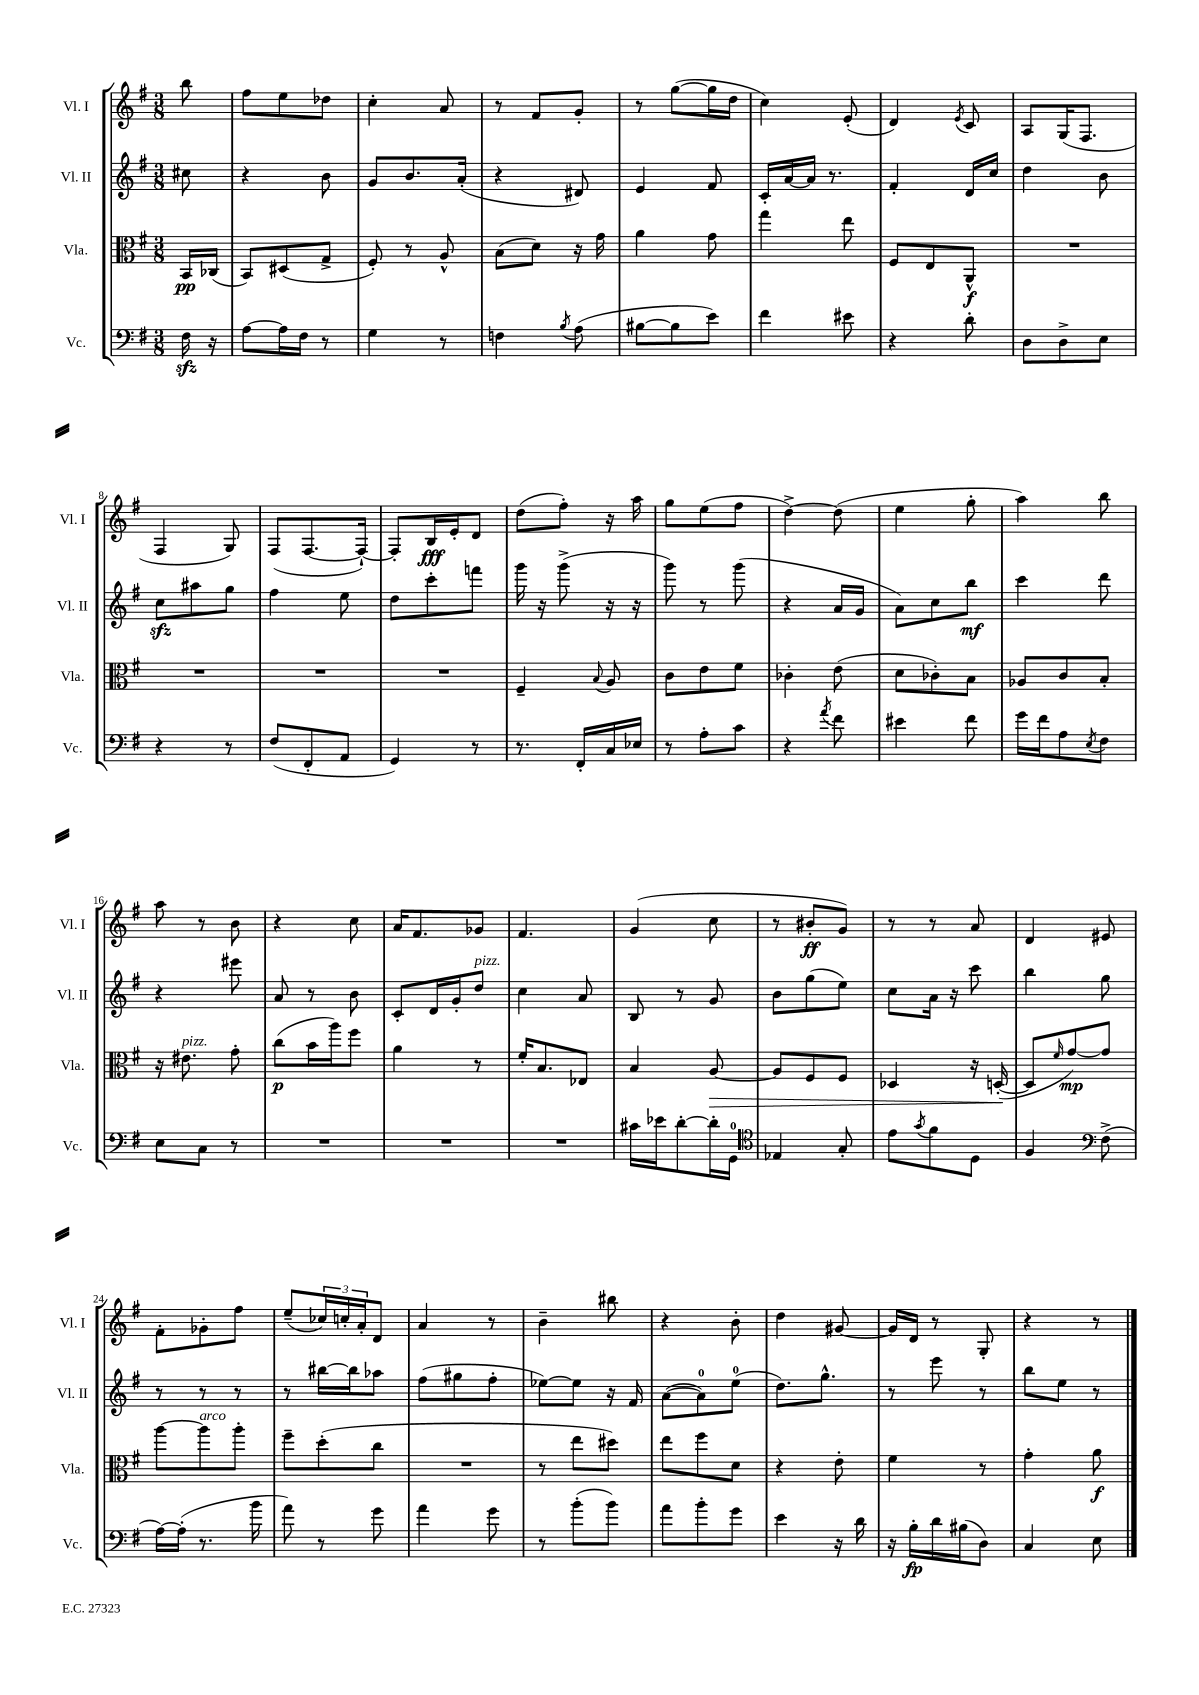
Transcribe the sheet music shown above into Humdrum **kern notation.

**kern	**dynam	**kern	**dynam	**kern	**dynam	**kern	**dynam
*part4	*part4	*part3	*part3	*part2	*part2	*part1	*part1
*staff4	*staff4	*staff3	*staff3	*staff2	*staff2	*staff1	*staff1
*I"Vc.	*	*I"Vla.	*	*I"Vl. II	*	*I"Vl. I	*
*I'Vc.	*	*I'Vla.	*	*I'Vl. II	*	*I'Vl. I	*
*clefF4	*	*clefC3	*	*clefG2	*	*clefG2	*
*k[f#]	*	*k[f#]	*	*k[f#]	*	*k[f#]	*
*M3/8	*	*M3/8	*	*M3/8	*	*M3/8	*
=	=	=	=	=	=	=	=
16F#zz\	.	16BB/LL	pp	8cc#X\	.	8bb\	.
16r	.	(16C-X/JJ	.	.	.	.	.
=1	=1	=1	=1	=1	=1	=1	=1
[8A\L	.	8BB/L)	.	4r	.	8ff#\L	.
16A\L]	.	(8D#X/	.	.	.	8ee\	.
16F#\JJ	.	.	.	.	.	.	.
8r	.	8G^/J	.	8b\	.	8dd-X\J	.
=2	=2	=2	=2	=2	=2	=2	=2
4G\	.	8F#'/)	.	8g/L	.	4cc'\	.
.	.	8r	.	8.b/	.	.	.
8r	.	8A^^/	.	.	.	8a/	.
.	.	.	.	(16a'/Jk	.	.	.
=3	=3	=3	=3	=3	=3	=3	=3
4Fn\	.	(8B\L	.	4r	.	8r	.
.	.	8d\J)	.	.	.	8f#/L	.
8qB/	.	.	.	.	.	.	.
(8A\	.	16r	.	8d#X/)	.	8g'/J	.
.	.	16g\	.	.	.	.	.
=4	=4	=4	=4	=4	=4	=4	=4
[8B#X\L	.	4a\	.	4e/	.	8r	.
8B#\]	.	.	.	.	.	([8gg\L	.
8e\J)	.	8g\	.	8f#/	.	16gg\L]	.
.	.	.	.	.	.	16dd\JJ	.
=5	=5	=5	=5	=5	=5	=5	=5
4f#\	.	4gg\	.	16c'/LL	.	4cc\)	.
.	.	.	.	[16a/	.	.	.
.	.	.	.	16a/JJ]	.	.	.
.	.	.	.	8.r	.	.	.
8e#X\	.	8ee\	.	.	.	(8e'/	.
=6	=6	=6	=6	=6	=6	=6	=6
4r	.	8F#/L	.	4f#'/	.	4d/)	.
.	.	8E/	.	.	.	.	.
.	.	.	.	.	.	8qe/	.
8d'\	.	8AA^^/J	f	16d/LL	.	8c/	.
.	.	.	.	16cc/JJ	.	.	.
=7	=7	=7	=7	=7	=7	=7	=7
8D\L	.	4.r	.	4dd\	.	8A/L	.
8D^\	.	.	.	.	.	(16G/K	.
.	.	.	.	.	.	8.F#/J	.
8E\J	.	.	.	8b\	.	.	.
!!LO:LB:g=z
=8	=8	=8	=8	=8	=8	=8	=8
4r	.	4.r	.	8cczz\L	.	4F#/	.
.	.	.	.	8aa#X\	.	.	.
8r	.	.	.	8gg\J	.	8G/)	.
=9	=9	=9	=9	=9	=9	=9	=9
(8F#/L	.	4.r	.	4ff#\	.	(8F#/L	.
8FF#'/	.	.	.	.	.	[8.F#/	.
8AA/J	.	.	.	8ee\	.	.	.
.	.	.	.	.	.	16F#`/Jk_)	.
=10	=10	=10	=10	=10	=10	=10	=10
4GG/)	.	4.r	.	8dd\L	.	8F#'/L]	.
.	.	.	.	8ccc'\	.	16B/L	fff
.	.	.	.	.	.	16e'/J	.
8r	.	.	.	8fffn\J	.	8d/J	.
=11	=11	=11	=11	=11	=11	=11	=11
8.r	.	4F#~/	.	16ggg\	.	(8dd\L	.
.	.	.	.	16r	.	.	.
.	.	.	.	(8ggg^\	.	8ff#'\J)	.
16FF#'/LL	.	.	.	.	.	.	.
.	.	8qqB/	.	.	.	.	.
16C/	.	8A/	.	16r	.	16r	.
16E-X/JJ	.	.	.	16r	.	16aa\	.
=12	=12	=12	=12	=12	=12	=12	=12
8r	.	8c\L	.	8ggg\)	.	8gg\L	.
8A'\L	.	8e\	.	8r	.	(8ee\	.
8c\J	.	8f#\J	.	(8ggg\	.	8ff#\J	.
=13	=13	=13	=13	=13	=13	=13	=13
4r	.	4c-X'\	.	4r	.	[4dd^\)	.
8qa/	.	.	.	.	.	.	.
8f#\	.	(8e\	.	16a/LL	.	(8dd\]	.
.	.	.	.	16g/JJ	.	.	.
=14	=14	=14	=14	=14	=14	=14	=14
4e#X\	.	8d\L	.	8a\L)	.	4ee\	.
.	.	8c-X'\)	.	8cc\	.	.	.
8f#\	.	8B\J	.	8bb\J	mf	8gg'\	.
=15	=15	=15	=15	=15	=15	=15	=15
16g\LL	.	8A-X/L	.	4ccc\	.	4aa\)	.
16f#\J	.	.	.	.	.	.	.
8A\	.	8c/	.	.	.	.	.
8qE/	.	.	.	.	.	.	.
8F#\J	.	8B'/J	.	8ddd\	.	8bb\	.
!!LO:LB:g=z
=16	=16	=16	=16	=16	=16	=16	=16
8E\L	.	16r	.	4r	.	8aa\	.
!	!	!LO:TX:a:i:t=pizz.	!	!	!	!	!
.	.	8.e#X\	.	.	.	.	.
8C\J	.	.	.	.	.	8r	.
8r	.	8g'\	.	8eee#X\	.	8b\	.
=17	=17	=17	=17	=17	=17	=17	=17
4.r	.	(8cc\L	p	8a/	.	4r	.
.	.	16b\L	.	8r	.	.	.
.	.	16aa\J)	.	.	.	.	.
.	.	8ff#\J	.	8b\	.	8cc\	.
=18	=18	=18	=18	=18	=18	=18	=18
4.r	.	4a\	.	8c'/L	.	16a/KL	.
.	.	.	.	.	.	8.f#/	.
.	.	.	.	16d/L	.	.	.
.	.	.	.	16g'/J	.	.	.
!	!	!	!	!LO:TX:a:i:t=pizz.	!	!	!
.	.	8r	.	8dd/J	.	8g-X/J	.
=19	=19	=19	=19	=19	=19	=19	=19
4.r	.	16f#'/KL	.	4cc\	.	4.f#/	.
.	.	8.B/	.	.	.	.	.
.	.	8E-X/J	.	8a/	.	.	.
=20	=20	=20	=20	=20	=20	=20	=20
16c#X\LL	.	4B/	.	8B/	.	(4g/	.
16e-X\J	.	.	.	.	.	.	.
[8d'\	.	.	.	8r	.	.	.
!	!	!	!LO:HP:b	!	!	!	!
16d'\L]	.	[8A/	>	8g/	.	8cc\	.
16GG\JJ	.	.	.	.	.	.	.
=21	=21	=21	=21	=21	=21	=21	=21
*clefC4	*	*	*	*	*	*	*
4E-X/	.	8A/L]	.	8b\L	.	8r	.
.	.	8F#/	.	(8gg\	.	8b#X'/L	ff
8G'/	.	8F#/J	.	8ee\J)	.	8g/J)	.
=22	=22	=22	=22	=22	=22	=22	=22
8e\L	.	4D-X/	.	8cc\L	.	8r	.
8qg/	.	.	.	.	.	.	.
8f#\	.	.	.	16a\Jk	.	8r	.
.	.	.	.	16r	.	.	.
8D\J	.	16r	.	8ccc\	.	8a/	.
.	.	([16Dn'/	.	.	.	.	.
.	.	.	]	.	.	.	.
=23	=23	=23	=23	=23	=23	=23	=23
4F#/	.	8D/L]	.	4bb\	.	4d/	.
.	.	16qqf#/	.	.	.	.	.
.	.	[8g/)	mp	.	.	.	.
*clefF4	*	*	*	*	*	*	*
(8F#^\	.	8g/J]	.	8gg\	.	8e#X/	.
!!LO:LB:g=z
=24	=24	=24	=24	=24	=24	=24	=24
[16A\LL)	.	[8aa\L	.	8r	.	8f#'\L	.
(16A'\JJ]	.	.	.	.	.	.	.
!	!	!LO:TX:a:i:t=arco	!	!	!	!	!
8.r	.	8aa\]	.	8r	.	8g-X'\	.
.	.	8aa'\J	.	8r	.	8ff#\J	.
16b\	.	.	.	.	.	.	.
=25	=25	=25	=25	=25	=25	=25	=25
8a\)	.	8ff#~\L	.	8r	.	(8ee~/L	.
8r	.	(8dd'\	.	[16bb#X\LL	.	24cc-X/L)	.
.	.	.	.	.	.	24ccn'/	.
.	.	.	.	16bb#\J]	.	.	.
.	.	.	.	.	.	24a'/J	.
8g\	.	8cc\J	.	8aa-X\J	.	8d/J	.
=26	=26	=26	=26	=26	=26	=26	=26
4a\	.	4.r	.	(8ff#\L	.	4a/	.
.	.	.	.	8gg#X\	.	.	.
8g\	.	.	.	8ff#'\J	.	8r	.
=27	=27	=27	=27	=27	=27	=27	=27
8r	.	8r	.	[8ee-X\L)	.	4b~\	.
(8b'\L	.	8ee\L	.	8ee-\J]	.	.	.
8b\J)	.	8dd#X\J)	.	16r	.	8bb#X\	.
.	.	.	.	16f#/	.	.	.
=28	=28	=28	=28	=28	=28	=28	=28
8a\L	.	8ee\L	.	([8a\L	.	4r	.
8b'\	.	8ff#\	.	8a\])	.	.	.
8g\J	.	8d\J	.	(8ee\J	.	8b'\	.
=29	=29	=29	=29	=29	=29	=29	=29
4e\	.	4r	.	8.dd\L)	.	4dd\	.
.	.	.	.	8.gg^^\J	.	.	.
16r	.	8e'\	.	.	.	[8g#X/	.
16d\	.	.	.	.	.	.	.
=30	=30	=30	=30	=30	=30	=30	=30
16r	.	4f#\	.	8r	.	16g#/LL]	.
16B'\LL	fp	.	.	.	.	16d/JJ	.
16d\	.	.	.	8eee\	.	8r	.
(16B#X\J	.	.	.	.	.	.	.
8D\J)	.	8r	.	8r	.	8G'/	.
=31	=31	=31	=31	=31	=31	=31	=31
4C/	.	4g'\	.	8bb\L	.	4r	.
.	.	.	.	8ee\J	.	.	.
8E\	.	8a\	f	8r	.	8r	.
==	==	==	==	==	==	==	==
*-	*-	*-	*-	*-	*-	*-	*-
